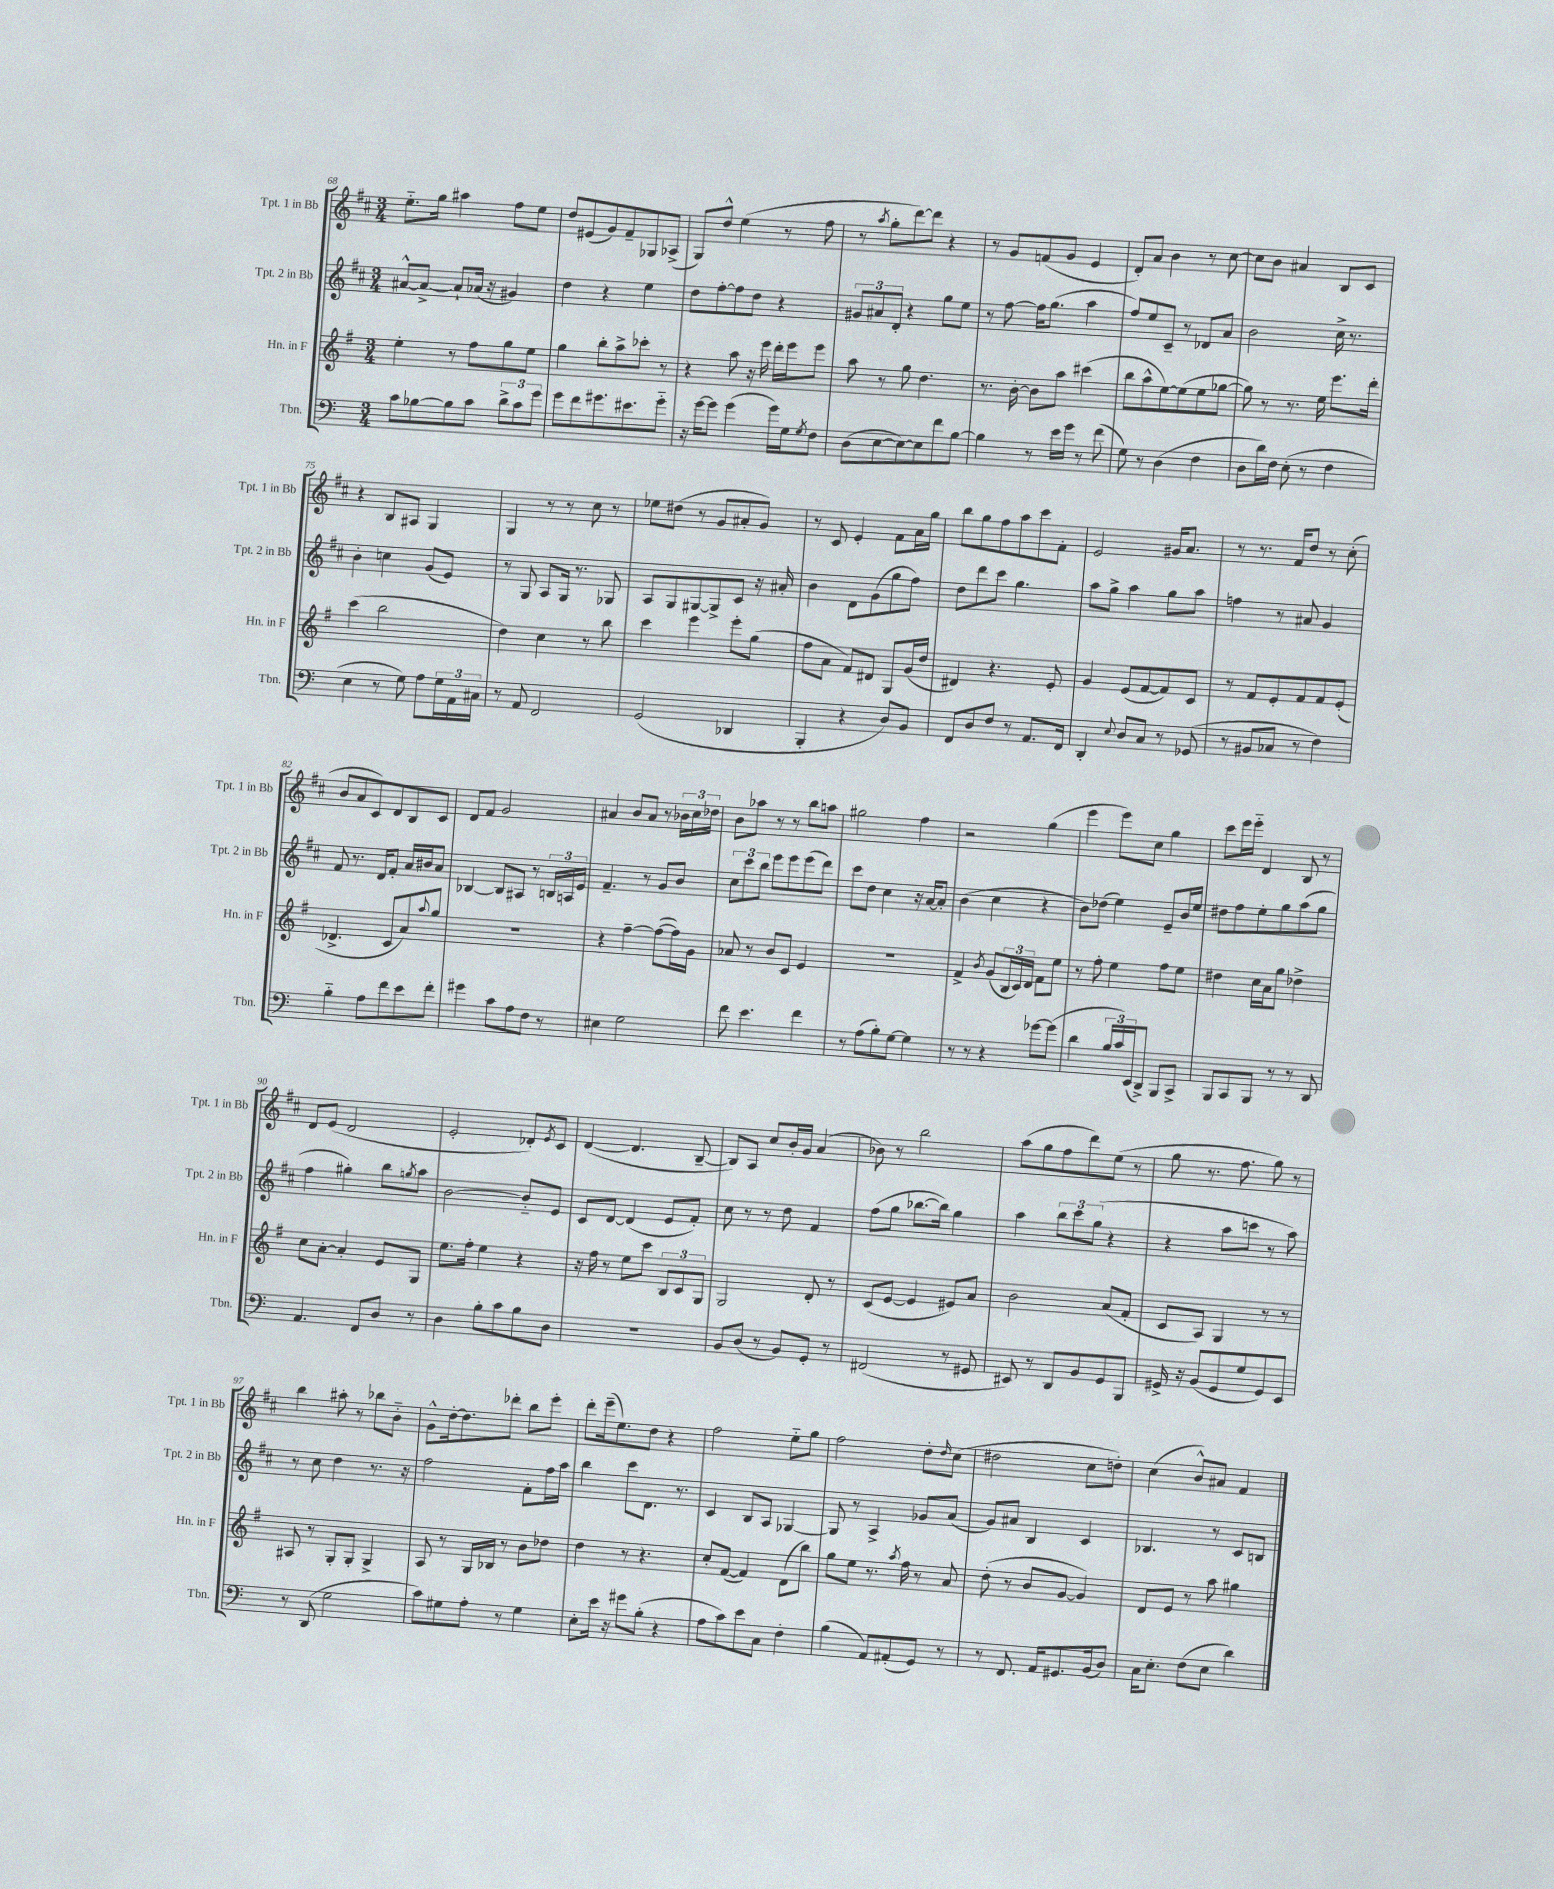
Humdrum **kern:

**kern	**kern	**kern	**kern
*staff4	*staff3	*staff2	*staff1
*clefF4	*clefG2	*clefG2	*clefG2
*k[]	*k[f#]	*k[f#c#]	*k[f#c#]
*M3/4	*M3/4	*M3/4	*M3/4
8c	4ee'	[8a#^^	8.ee'~
[8B-	.	8a#^_	.
.	.	.	16gg
8B-]	8r	8a#`]	4aa#
8c	8ff#	(16a-	.
.	.	16r	.
12d^	8gg	4g#)	8ff#
12c	.	.	.
.	8ee	.	8ee
12g	.	.	.
=	=	=	=
8g	4gg	4dd	8dd
8f	.	.	(8e#
8.g#	8bb'	4r	8g)
.	8aa^	.	8f#~
8.e#	.	.	.
.	8ccc-'	4ee	8G-
8g#'~	8r	.	(8A-^
=	=	=	=
16r	4r	8dd	8G)
[16g	.	.	.
8g]	.	[8ff#'	8dd^^
(4g	8aa	8ff#]	(4ee
.	16r	8dd	.
.	16eee	.	.
16g)	16ddd'	4r	8r
16G	16eee	.	.
8qG	.	.	.
8F	8eee	.	8ff#
=	=	=	=
(8D	8aa	12g#	8r
.	.	12a#	.
.	.	.	8qaa
[8E	8r	.	8gg'
.	.	12d'	.
8E_)	8gg	4r	[8ddd)
8E]	4.dd	.	8ddd]
8f	.	8gg	4r
[8B	.	8ee	.
=	=	=	=
4B]	8.r	8r	8r
.	.	[8ff#	8g
.	[16b'	.	.
8r	8b]	16ff#]	(8f
.	.	(8.gg	.
16e	8aa	.	8g
16g	.	.	.
8r	(4ccc#	4aa	4e
(8f	.	.	.
=	=	=	=
8G)	8bb	8ff#)	8d')
8r	8aa^^	8ee	8a
(4D	[8ee)	8c#~	4b
.	(8ee]	8r	.
4F	8ee	8d-	8r
.	[8gg-	8a	[8cc#
=	=	=	=
8D	8gg-])	2b	8cc#]
16d)	8r	.	8b
16F	.	.	.
(8E'	8.r	.	4a#
8r	.	.	.
.	16ee	.	.
4F	8.eee	16cc#^	8B
.	.	8.r	.
.	.	.	8c#
.	16ddd'	.	.
=	=	=	=
4E	(4ccc	4b'	4r
8r	2bb	4cc	8B
8G)	.	.	8A#
8A	.	(8g	4G
24G	.	8e)	.
24AA	.	.	.
24C#	.	.	.
=	=	=	=
8r	4dd)	8r	4G
8AA	.	8G	.
2FF	4cc	8A	8r
.	.	16G	8r
.	.	8.r	.
.	8r	.	8cc#
.	8bb	8G-	8r
=	=	=	=
(2GG	4ccc	8A	8ee-
.	.	8G	(8dd#
.	4eee	[8G#	8r
.	.	8G#^]	8g
4DD-	8eee'	8c#	8a#'
.	(8gg	16r	8g)
.	.	16a#'	.
=	=	=	=
4BBB'	8ff#	4b	8r
.	8a	.	8c#
4r	8f#)	8d	4e'
.	8d#	(8g	.
8D)	8G	8gg	8f#
8BB	(16g	8ff#)	16a
.	16dd	.	16gg
=	=	=	=
8FF	4d#)	8dd	8bb
8D	.	8ddd	8gg
8F	4.r	8ccc#	8ff#
8r	.	4.gg	8aa
8.AA	.	.	8ccc#
.	8e'	.	8f#'
16FF	.	.	.
=	=	=	=
4DD'	4g	8aa	2e
.	.	8gg^	.
8qqE	.	.	.
8D	(8e	4aa	.
8C	[8f#	.	.
8r	8f#])	8gg	16g#
.	.	.	8.a
(8GG-	8c	8aa	.
=	=	=	=
8r	8r	4ff	8r
8BB#	8f#	.	8.r
8C-	8e'	8r	.
.	.	.	16f#
8r	8f#	8a#	8dd
4F)	8f#	4g	8r
.	(8e'	.	(8cc#'
=	=	=	=
4B'~	4.d-^	8f#	8b
.	.	8.r	8a
8A	.	.	8c#)
.	.	16d	.
8f	8c	8f#'	8d
8e	8a)	16a	8B
.	.	16b#	.
.	8qqaa	.	.
8f'	8gg	8a	8c#
=	=	=	=
4g#	2.r	[4B-	8d
.	.	.	8f#
8c	.	8B-]	2g
8A	.	8A#	.
8F	.	8r	.
8r	.	24B	.
.	.	24A	.
.	.	24e	.
=	=	=	=
4E#	4r	4.f#~	4a#
2G	[4ff#~	.	8b
.	.	8r	8a#
.	(8ff#_	8g	8r
.	16ff#])	8b	24b-
.	.	.	24cc#
.	16g	.	.
.	.	.	24dd-
=	=	=	=
8f	8a-	12cc#	8b
.	.	12ccc#	.
4.e	8r	.	8aa-
.	.	12bb	.
.	8b	8eee	8r
.	8c	8eee	8r
4f	4e	(8eee	8bb
.	.	8ddd)	8aa
=	=	=	=
8r	2.r	8ccc#	2gg#
(8A	.	8dd	.
8B')	.	4cc#	.
[8G	.	.	.
4G]	.	16r	4ff#
.	.	[16a	.
.	.	8a']	.
=	=	=	=
8r	4f#^	(4b	2r
8r	.	.	.
.	8qb	.	.
4r	(8g	4cc#	.
.	24B	.	.
.	24c)	.	.
.	24d	.	.
[8g-	8f#	4r	(4gg
(8g-]	8ee	.	.
=	=	=	=
4d	8r	8b)	4eee
.	8ff#'	(8dd-	.
24B	4ee	4ee)	8eee)
24c)	.	.	.
(24EE	.	.	.
8DD^)	.	.	8cc#
8BBB	8ff#	8e~	4gg
8CC^	8ee	16b	.
.	.	16ee	.
=	=	=	=
8BBB	4dd#	8dd#	8ccc#
8CC	.	8ff#	16eee
.	.	.	16eee'~
8BBB	16cc	8ee'	4d
.	16a	.	.
8r	8gg	8gg	.
8r	4dd-^	(8aa	8B
8DD	.	8gg	8r
=	=	=	=
4.AA	8cc	4ff#	8d
.	[8a'	.	(8e
.	4a']	4gg#')	2d
8FF	.	.	.
8D	8e	8bb	.
.	.	8qgg	.
8r	8G	8aa	.
=	=	=	=
4D	8.ee	[2b	2e'
.	16ff#'	.	.
8B'	4ee	.	.
8c	.	.	.
8B	4r	8b'~]	8d-')
.	.	.	8qe
8D	.	8e	8c#
=	=	=	=
2.r	16r	8c#	([4d
.	16ff#	.	.
.	8r	[8d	.
.	8ee	(4d]	4.d]
.	8ccc	.	.
.	12B	8e	.
.	12c	.	.
.	.	8f#')	[8B~
.	12G	.	.
=	=	=	=
8BB	2G	8cc#	8B])
(8D	.	8r	8A
8r	.	8r	8cc#
8BB)	.	8dd	16b'
.	.	.	16g
8GG'	8d'	4f#	(4a
8r	8r	.	.
=	=	=	=
(2FF#	(8c	(8ff#	8b-)
.	[8e	8gg	8r
.	4e]	[8.bb-	2bb
.	.	16bb-])	.
8r	8e#)	4gg	.
8GG#	8a	.	.
=	=	=	=
8EE#)	2b	4aa	(8aa
8r	.	.	8gg
8DD	.	12bb	8ff#
.	.	12ccc#	.
8BB	.	.	8ddd)
.	.	(12gg	.
8GG	(8a	4r	(8ee
8BBB	8f#'	.	8r
=	=	=	=
16GG#^	8c	4r	8gg
16r	.	.	.
(8BB	8A)	.	8.r
8GG#	4G	8aa	.
.	.	.	8.ff#
8G	.	8ccc	.
8GG#)	8r	8r	8gg)
8EE	8r	8aa)	8r
=	=	=	=
8r	8A#	8r	4bb
(8DD	8r	8cc#	.
2G	8G'	4dd	8aa#'
.	8G'	.	8r
.	4G^	8.r	8bb-
.	.	.	8b'~
.	.	16r	.
=	=	=	=
8c)	8A	2ff#	8g^^
8G#	8r	.	[16dd'
.	.	.	8.dd]
8A'	16G	.	.
.	16B-	.	.
8r	8r	.	8ddd-'
4G#	8b	8f#'	8bb
.	8dd-	16ff#	8eee'
.	.	16aa	.
=	=	=	=
8E'	4dd	4bb	8ddd'
16e	.	.	(16eee~
16r	.	.	8.ee)
8g#	8r	8ccc#	.
(8B'	4.r	8.d	8dd
4r	.	.	4r
.	.	8.r	.
=	=	=	=
8A	8cc'	4c#	2ff#
8c)	([8f#	.	.
8e	4f#])	8B	.
8C	.	8A	.
4F'	(8d	[4G-	8ee'~
.	8bb)	.	8gg
=	=	=	=
(4B	8gg	8G-]	2ff#
.	8ee	8r	.
8AA)	8.r	4A^	.
(8AA#'	.	.	.
.	8qaa	.	.
.	16ff#	.	.
8GG)	8r	8g-	8dd'
.	.	.	16qqdd
8r	8a	(8a	(8cc#
=	=	=	=
8r	(8dd'	8g)	2dd#
8.FF	8r	8a#	.
.	8b	4B	.
16AA	.	.	.
8.GG#	[8g	.	.
.	4g])	4c#	8cc#
(16BB	.	.	.
8D)	.	.	8dd')
=	=	=	=
16C	8d	4.B-	(4cc#
8.E'	.	.	.
.	8e	.	.
(8F	8r	.	8b^^)
8E	8aa	8r	8a#
4d)	4gg#	8c#	4f#
.	.	8B	.
==	==	==	==
*-	*-	*-	*-
